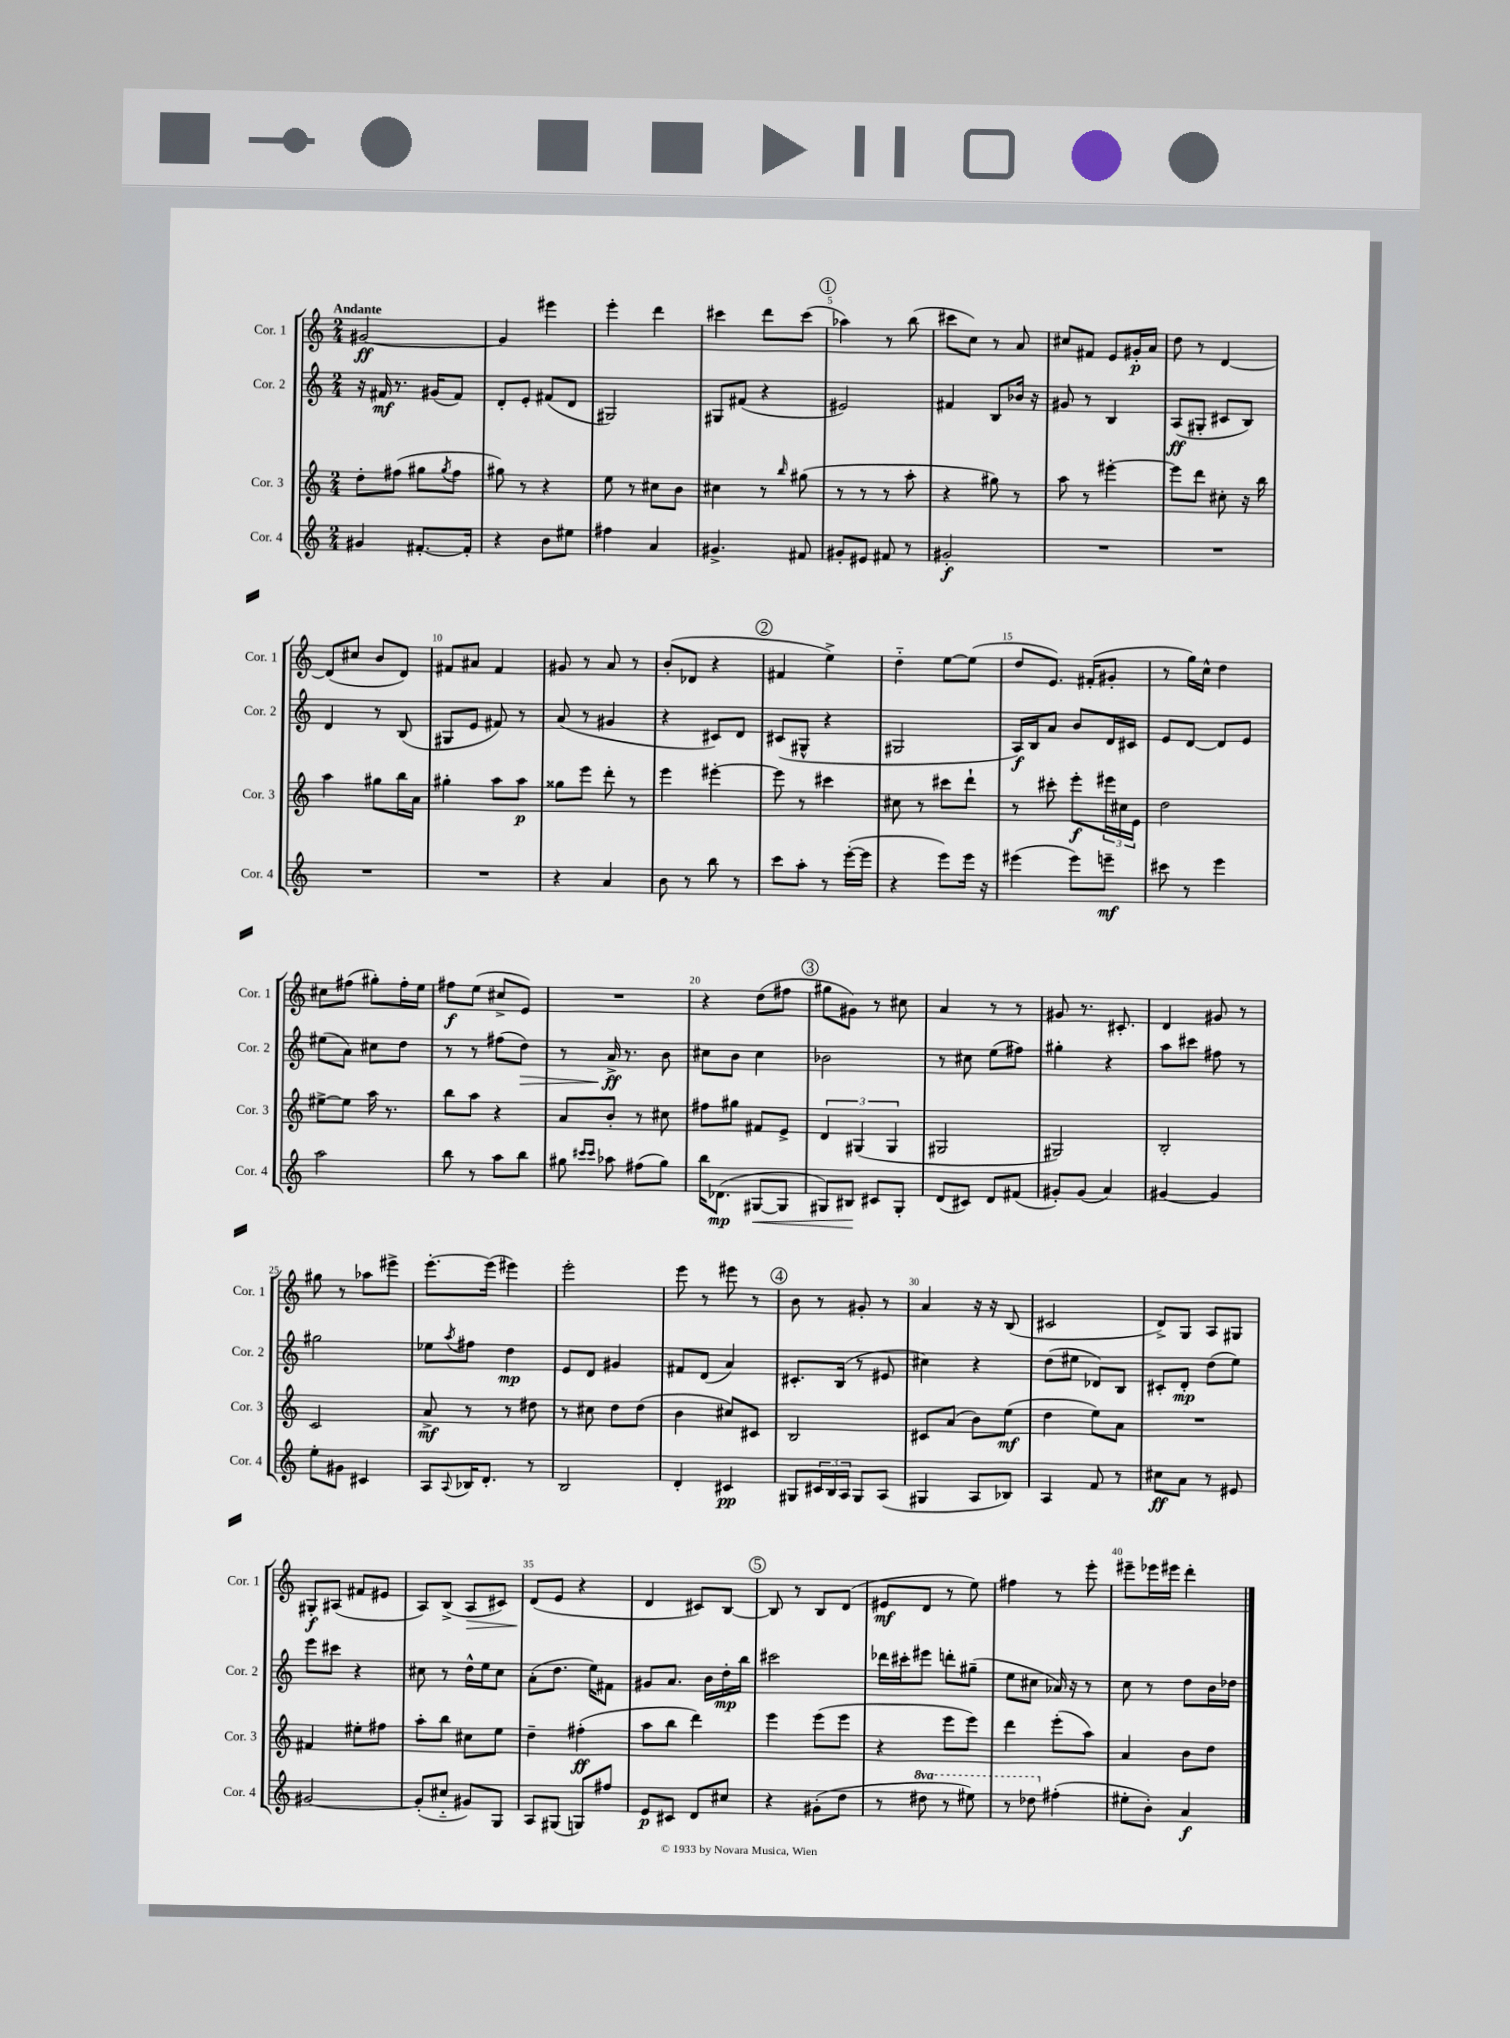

**kern	**kern	**kern	**kern
*staff4	*staff3	*staff2	*staff1
*clefG2	*clefG2	*clefG2	*clefG2
*k[]	*k[]	*k[]	*k[]
*M2/4	*M2/4	*M2/4	*M2/4
4g#	8dd'	16r	[2g#
.	.	16f#	.
.	(8ff#	8.r	.
[8.f#'	8gg#	.	.
.	.	(16g#	.
.	8qgg#	.	.
.	8ff#	8f#)	.
16f#']	.	.	.
=	=	=	=
4r	8gg#)	8d'	4g#]
.	8r	8e'	.
8b	4r	(8f#	4eee#
8ee#	.	8d	.
=	=	=	=
4ff#	8ee	2G#)	4eee'
.	8r	.	.
4a	8cc#	.	4ddd
.	8b	.	.
=	=	=	=
4.g#^	4cc#	8G#	4ccc#
.	.	(8f#	.
.	8r	4r	8ddd
.	16qqbb	.	.
8f#	(8gg#	.	(8ccc#
=	=	=	=
8g#'	8r	2e#)	4aa-)
8e#	8r	.	.
8f#	8r	.	8r
8r	8aa'	.	(8bb
=	=	=	=
2g#'	4r	4f#	8ccc#
.	.	.	8cc)
.	8gg#)	8B	8r
.	8r	16b-	8a
.	.	16r	.
=	=	=	=
2r	8aa	8g#	8cc#
.	8r	8r	8f#
.	[4eee#'	4B	8e
.	.	.	16g#'
.	.	.	16a
=	=	=	=
2r	8eee#]	(8A	8dd
.	8ddd	8G#'	8r
.	8cc#'	8c#	[4d
.	16r	8B)	.
.	16bb	.	.
=	=	=	=
2r	4aa	4d	(8d]
.	.	.	8cc#
.	8gg#	8r	8b
.	16bb	(8B	8d)
.	16a	.	.
=	=	=	=
2r	4gg#'	8G#	8f#
.	.	8e	8a#
.	8aa	8f#)	4f#
.	8aa	8r	.
=	=	=	=
4r	8gg##	(8a	8g#
.	8eee	8r	8r
4a	8ddd'	4g#	8a
.	8r	.	8r
=	=	=	=
8b	4eee	4r	(8b'
8r	.	.	8d-
8bb	[4eee#'	8c#)	4r
8r	.	8d	.
=	=	=	=
8ccc	8eee#]	(8c#	4f#
8aa'	8r	8G#^^	.
8r	4ccc#	4r	4ee^)
([16eee'	.	.	.
16eee]	.	.	.
=	=	=	=
4r	8cc#	2G#	4dd'~
.	8r	.	.
8eee)	8ccc#	.	[8ee
16eee	8ddd`	.	(8ee]
16r	.	.	.
=	=	=	=
(4eee#	8r	16A)	8dd
.	.	16B	.
.	8ccc#'	8a	8.e)
8eee#)	8eee'	8b	.
.	.	.	(16f#'
8eee~	24eee#	16d	8g#'
.	24cc#	.	.
.	.	16c#	.
.	24e	.	.
=	=	=	=
8ccc#	2dd	8e	8r
8r	.	[8d	16gg)
.	.	.	16cc^^
4eee	.	8d]	4dd
.	.	8e	.
=	=	=	=
2aa	[8ee#^	(8ee#	8cc#
.	8ee#]	8a)	(8ff#
.	16aa	8cc#	8gg#')
.	8.r	.	.
.	.	8dd	16ff#'
.	.	.	16ee
=	=	=	=
8bb	8bb	8r	8ff#
8r	8aa	8r	(8ee
8aa	4r	(8ff#	8cc#^
8bb	.	8dd)	8e)
=	=	=	=
8gg#	8a	8r	2r
16qqccc#	.	.	.
16qqccc#	.	.	.
8aa-	8b'	16a^	.
.	.	8.r	.
(8ff#	8r	.	.
8gg#)	8cc#	8b	.
=	=	=	=
16bb	8ff#	8cc#	4r
(8.d-	.	.	.
.	8gg#	8b	.
[8G#	8f#	4cc#	(8dd
8G#]	8e^	.	8ff#
=	=	=	=
8G#)	6d	2b-	8gg#
8B#	.	.	8g#)
.	(6G#	.	.
8c#	.	.	8r
.	6G#	.	.
8G#'	.	.	8cc#
=	=	=	=
(8d	2G#	8r	4a
8c#)	.	8cc#	.
8d	.	(8ee	8r
(8f#	.	8ff#)	8r
=	=	=	=
8g#')	2G#)	4gg#'	8g#
(8g#	.	.	8.r
4a)	.	4r	.
.	.	.	8.c#'
=	=	=	=
[4g#	2B'	8aa	4d
.	.	8ccc#	.
4g#]	.	8ff#	8g#
.	.	8r	8r
=	=	=	=
8ee'	2c	2gg#	8gg#
8g#	.	.	8r
4c#	.	.	8aa-
.	.	.	8eee#^
=	=	=	=
8A	8a^	8ee-	[8.eee'
8qqA	.	8qaa	.
16B-	8r	8ff#	.
8.d'	.	.	(16eee]
.	8r	4dd	4eee#)
8r	8dd#	.	.
=	=	=	=
2B	8r	8e	2eee'
.	8cc#	8d	.
.	8dd	4g#	.
.	(8dd	.	.
=	=	=	=
4d'	4b	8f#	8eee
.	.	(8d	8r
4c#	8cc#)	4a)	8eee#
.	8c#	.	8r
=	=	=	=
8G#	2B	8.c#'	8b
24c#	.	.	8r
24B	.	.	.
.	.	(16B	.
24A	.	.	.
8G#	.	8r	8g#'
(8A	.	8e#	8r
=	=	=	=
4G#	8c#	4cc#)	4a
.	(8a	.	.
8A	8b)	4r	16r
.	.	.	16r
8B-)	(8ee	.	(8B
=	=	=	=
4A	4dd	(8dd	2c#
.	.	8ee#	.
8f	8ee)	8d-)	.
8r	8a	8B	.
=	=	=	=
8cc#	2r	8c#'	8d^)
8a	.	8d'	8G
8r	.	(8dd	8A
8e#	.	8ee)	8G#
=	=	=	=
[2g#	4f#	8eee	8G#'
.	.	8ccc#	(8A#
.	8ee#'	4r	8f#
.	8ff#	.	8e#
=	=	=	=
(8g#']	8aa'	8cc#	8A)
8cc#'~	8bb	8r	(8B^
8g#)	8cc#	16dd^^	8A
.	.	16ee	.
8G	8ee	8cc#	8c#)
=	=	=	=
8A	4dd~	(8a'	(8d
(8G#	.	8.dd	8e
8G)	(4ff#'	.	4r
.	.	16ee)	.
8ff#	.	8f#	.
=	=	=	=
8e	8aa	8g#	4d
8c#	8bb	8.a	.
8d	4ddd)	.	8c#)
.	.	16b	.
8cc#	.	16dd'	[8B
.	.	16bb	.
=	=	=	=
4r	4eee	2ccc#	8B]
.	.	.	8r
(8g#'	(8eee	.	8B
8dd	8eee	.	(8d
=	=	=	=
8r	4r	16ddd-	8e#
.	.	16ccc#'	.
8ddd#	.	8eee#	8d
8r	8eee	8ddd'	8r
8eee#)	8eee)	(8gg#~	8ee)
=	=	=	=
8r	4ddd	8ee	4ff#
8ddd-	.	8cc#	.
(4ff#'	(8eee'	16a-)	8r
.	.	16r	.
.	8aa)	8r	8eee'
=	=	=	=
8ee#'	4a	8cc	8eee#~
8b')	.	8r	16eee-
.	.	.	16eee#
4a	8b	8dd	4ddd'
.	8dd	16b	.
.	.	16dd-	.
==	==	==	==
*-	*-	*-	*-
